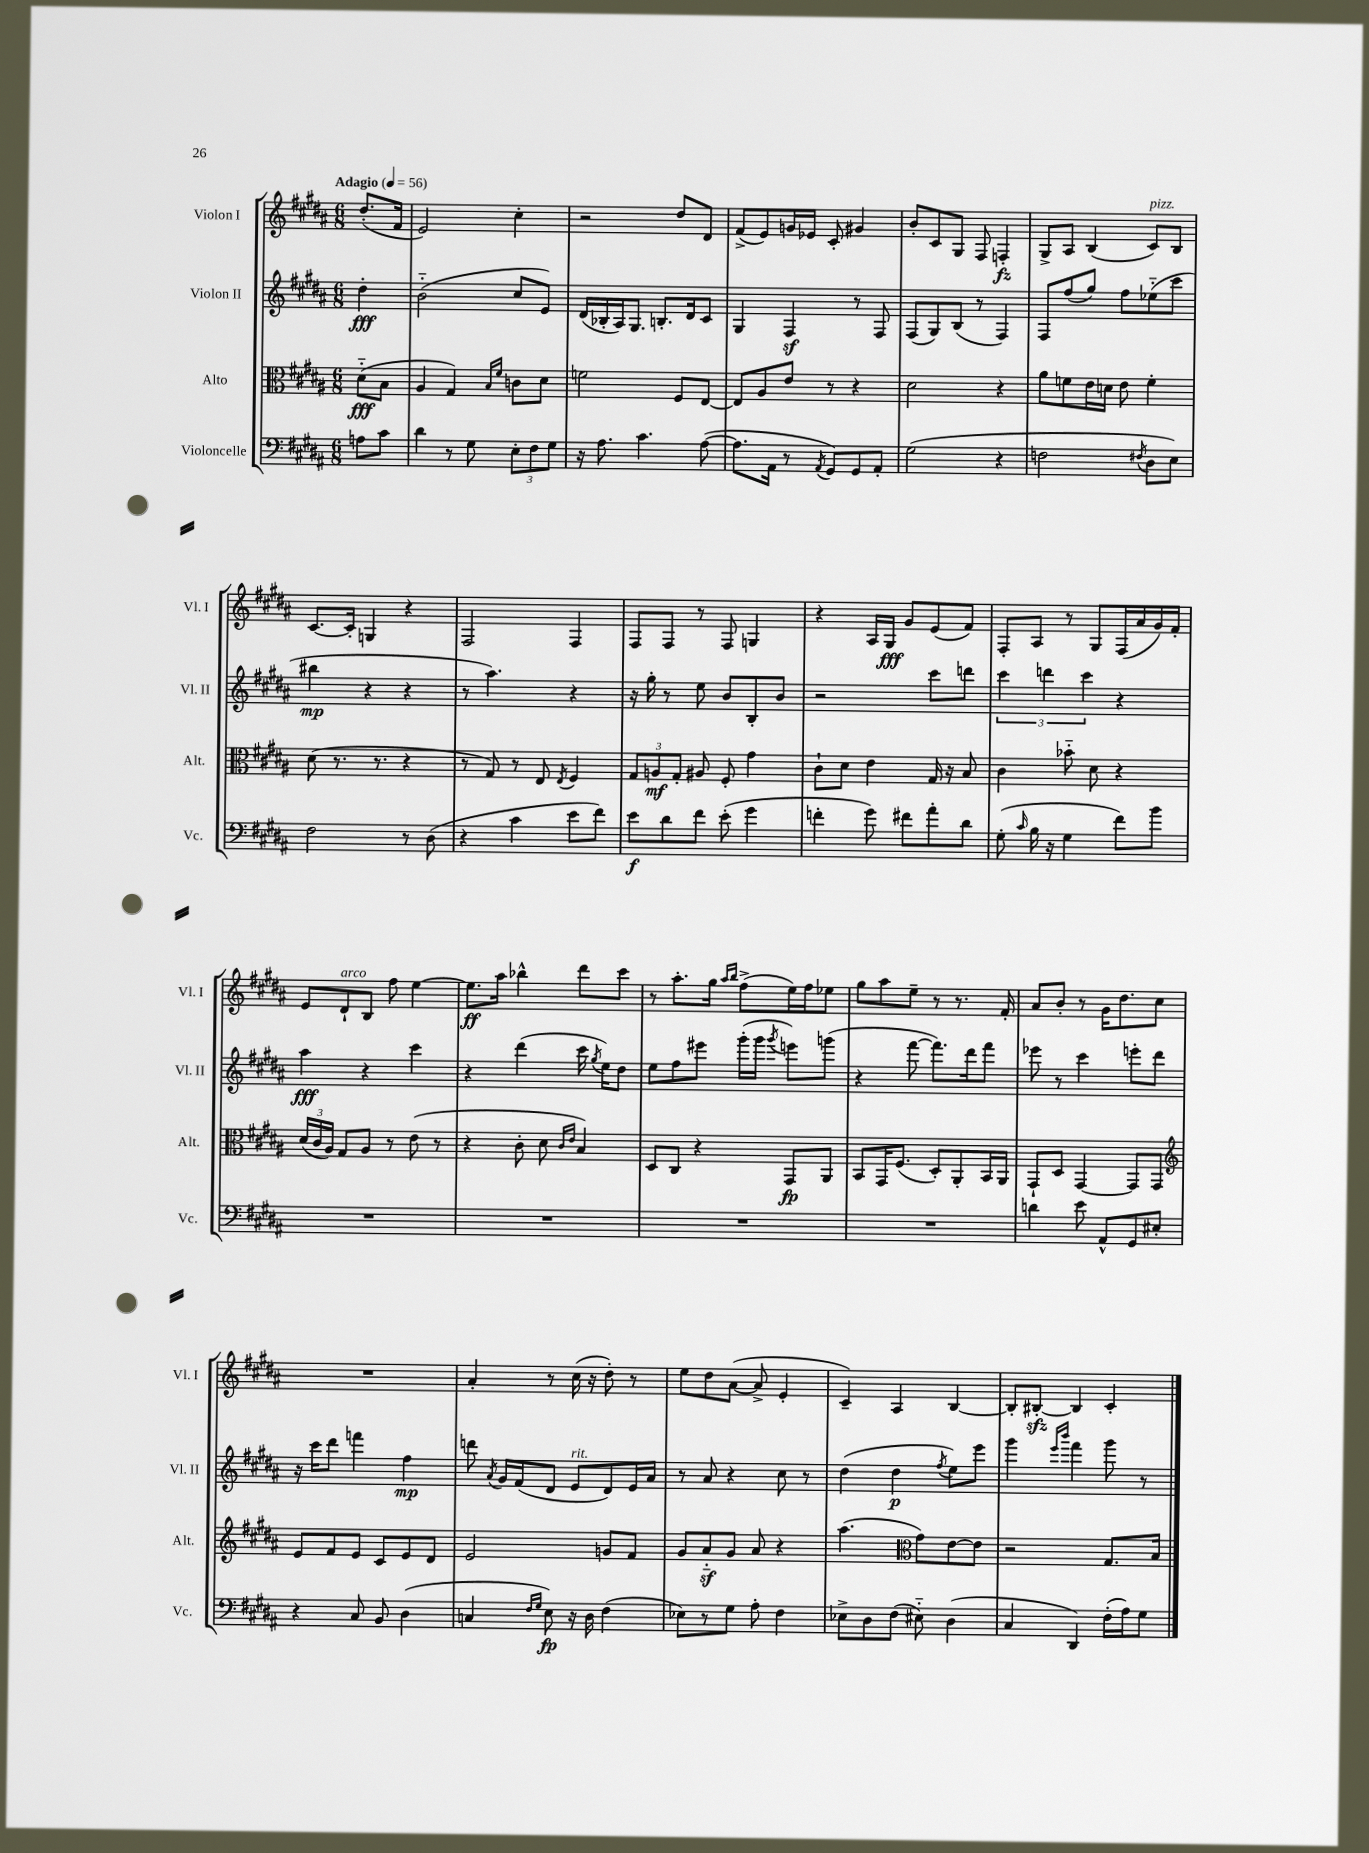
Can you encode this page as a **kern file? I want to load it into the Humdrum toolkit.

**kern	**kern	**kern	**kern
*staff4	*staff3	*staff2	*staff1
*clefF4	*clefC3	*clefG2	*clefG2
*k[f#c#g#d#a#]	*k[f#c#g#d#a#]	*k[f#c#g#d#a#]	*k[f#c#g#d#a#]
*M6/8	*M6/8	*M6/8	*M6/8
*MM56	*MM56	*MM56	*MM56
8A\L	(8d#'~\L	4dd#'\	(8.dd#'/L
8c#\J	8B\J	.	.
.	.	.	16f#/Jk
=	=	=	=
4d#\	4A#/	(2b'~\	2e/)
8r	4G#/)	.	.
8G#\	.	.	.
.	16qqB/LL	.	.
.	16qqf#/JJ	.	.
12E'\L	8c\L	8cc#/L	4cc#'\
12F#\	.	.	.
.	8d#\J	8e/J)	.
12G#\J	.	.	.
=	=	=	=
16r	2f\	(16d#/LL	2r
8.A#\	.	16B-'/	.
.	.	16A#/J)	.
.	.	8.G#/J	.
4.c#\	.	.	.
.	.	8.B'/L	.
.	8F#/L	.	8dd#/L
.	.	16d#/k	.
([8A#\	[8E/J	8c#/J	8d#/J
=	=	=	=
8.A#\]L	8E/]L	4G#/	(8f#^/L
.	8A#/	.	8e/)
16AA#\Jk	.	.	.
8r	8e/J	4F#/	16g/L
.	.	.	16e-/JJ
8qAA#/	.	.	.
8GG#/L)	8r	.	8c#'/
8GG#/	4r	8r	4g#/
8AA#'/J	.	8F#/	.
=	=	=	=
(2G#\	2d#\	(8F#/L	8b'/L
.	.	8G#/)	8c#/
.	.	(8B/J	8G#/J
.	.	8r	8F#/
4r	4r	4F#/)	4F'/
=	=	=	=
2F\	8a#\L	8F#/L	8G#^/L
.	8f\	(8ff#/	8A#/J
.	16e\L	8gg#/J)	(4B/
.	16d\JJ	.	.
.	8e\	8ff#\L	.
8qF#/	.	.	.
8D#\L	4f'\	(8ee-'~\	8c#/L)
8E\J)	.	8ccc#\J	8B/J
=	=	=	=
2F#\	(8d#\	4bb#\	[8.c#/L
.	8.r	.	.
.	.	.	16c#'/]Jk
.	.	4r	4G/
.	8.r	.	.
8r	4r	4r	4r
(8D#\	.	.	.
=	=	=	=
4r	8r	8r	2F#/
.	8G#/)	4.aa#\)	.
4c#\	8r	.	.
.	8E/	.	.
.	8qE/	.	.
8e\L	4F#/	4r	4F#/
8f#\J)	.	.	.
=	=	=	=
8e\L	12G#/L	16r	8F#/L
.	.	16gg#'\	.
.	12A/	.	.
8d#\	.	8r	8F#/J
.	12G#'/J	.	.
8f#\J	8A#/	8ee\	8r
(8e'\	8F#'/	8b/L	8F#/
4g#\	4g#\	8B'/	4G/
.	.	8b/J	.
=	=	=	=
4f'\	8c#`\L	2r	4r
.	8d#\J	.	.
8g#\)	4e\	.	16A#/LL
.	.	.	16G#/JJ
8f#\L	.	.	8g#/L
8a#'\	16G#/	8ccc#\L	(8e/
.	16r	.	.
8d#\J	8B/	8ddd\J	8f#/J)
=	=	=	=
(8G#'\	4c#\	6ccc#\	8F#'/L
16qqc#/	.	.	.
16B\	.	.	8A#/J
.	.	6ddd\	.
16r	.	.	.
4G#\	8b-'~\	.	8r
.	.	6ccc#\	.
.	8d#\	.	8G#/L
8f#\L)	4r	4r	(16F#/L
.	.	.	16a#/
8b\J	.	.	16g#/)
.	.	.	16f#'/JJ
=	=	=	=
2.r	(24d#/LL	4aa#\	8e/L
.	24c#/	.	.
.	24A#/JJ)	.	.
.	8G#/L	.	8d#`/
.	8A#/J	4r	8B/J
.	8r	.	8ff#\
.	(8e\	4ccc#\	[4ee\
.	8r	.	.
=	=	=	=
2.r	4r	4r	8.ee\]L
.	.	.	16aa#\Jk
.	8c#'\	(4ddd#\	4bb-^^\
.	8d#\	.	.
.	16qqc#/LL	.	.
.	16qqe/JJ	.	.
.	4B/)	16ccc#\	8ddd#\L
.	.	8qgg#/	.
.	.	16ee\LK)	.
.	.	8dd#\J	8ccc#\J
=	=	=	=
2.r	8D#/L	8ee\L	8r
.	8C#/J	8ff#\	8.aa#'\L
.	4r	8eee#\J	.
.	.	.	16gg#\Jk
.	.	.	16qqaa#/LL
.	.	.	16qqbb/JJ
.	.	(16ggg#'\LL	(8ff#^\L
.	.	16ggg#\JJ	.
.	.	8qggg#/	.
.	8GG#/L	8eee\L)	16ee\L)
.	.	.	16ff#\J
.	8AA#/J	(8ggg\J	8ee-\J
=	=	=	=
2.r	8BB/L	4r	8gg#\L
.	16GG#/K	.	8aa#\
.	(8.F#/J	.	.
.	.	[8fff#\	8ee~\J
.	8D#'/L)	8.fff#\]L)	8r
.	8AA#'/	.	8.r
.	.	16ddd#\k	.
.	16BB/L	8fff#\J	.
.	16AA#/JJ	.	16f#'/
=	=	=	=
4d\	8GG#`/L	8eee-\	8a#/L
.	8D#/J	8r	8b'/J
8e\	[4GG#/	4ccc#\	8r
8AA#^^/L	.	.	16g#\LK
.	.	.	8.dd#\
8GG#/	8GG#/]L	8eee'\L	.
8E#'/J	8GG#/J	8ddd#\J	8cc#\J
=	=	=	=
*	*clefG2	*	*
4r	8e/L	16r	2.r
.	.	16ccc#\LK	.
.	8f#/	8ddd#\J	.
8C#/	8e/J	4fff\	.
8BB/	8c#/L	.	.
(4D#\	8e/	4ff#\	.
.	8d#/J	.	.
=	=	=	=
4C/	2e/	8ddd\	4a#'/
.	.	8qa#/	.
.	.	16g#/LL	.
.	.	(16f#/J	.
16qqF#/LL	.	.	.
16qqG#/JJ	.	.	.
8E\)	.	8d#/J	8r
16r	.	8e/L	(16cc#\
16D#\	.	.	16r
(4F#\	8g/L	8d#/)	8dd#'\)
.	8f#/J	16e/L	8r
.	.	16a#/JJ	.
=	=	=	=
8E-\L)	8g#/L	8r	8ee\L
8r	8a#'~/	8a#/	8dd#\
8G#\J	8g#/J	4r	([8a#\J
8A#'\	8a#/	.	8a#^/]
4F#\	4r	8cc#\	4e'/
.	.	8r	.
=	=	=	=
8E-^\L	(4.aa#\	(4dd#\	4c#~/)
8D#\	.	.	.
(8F#\J	.	4dd#\	4A#/
*	*clefC3	*	*
8E#'~\)	8g#\L)	.	.
.	.	8qff#/	.
(4D#\	[8e\	8ee\L)	[4B/
.	8e\]J	8eee\J	.
=	=	=	=
4C#/	2r	4ggg#\	8B'/]L
.	.	.	[8B#'/J
.	.	16qqeee/LL	.
.	.	16qqbbb/JJ	.
4DD#/)	.	4fff#\	4B#/]
(16F#'\LL	8.G#/L	8ggg#\	4c#'/
16A#\J)	.	.	.
8G#\J	.	8r	.
.	16B/Jk	.	.
==	==	==	==
*-	*-	*-	*-
